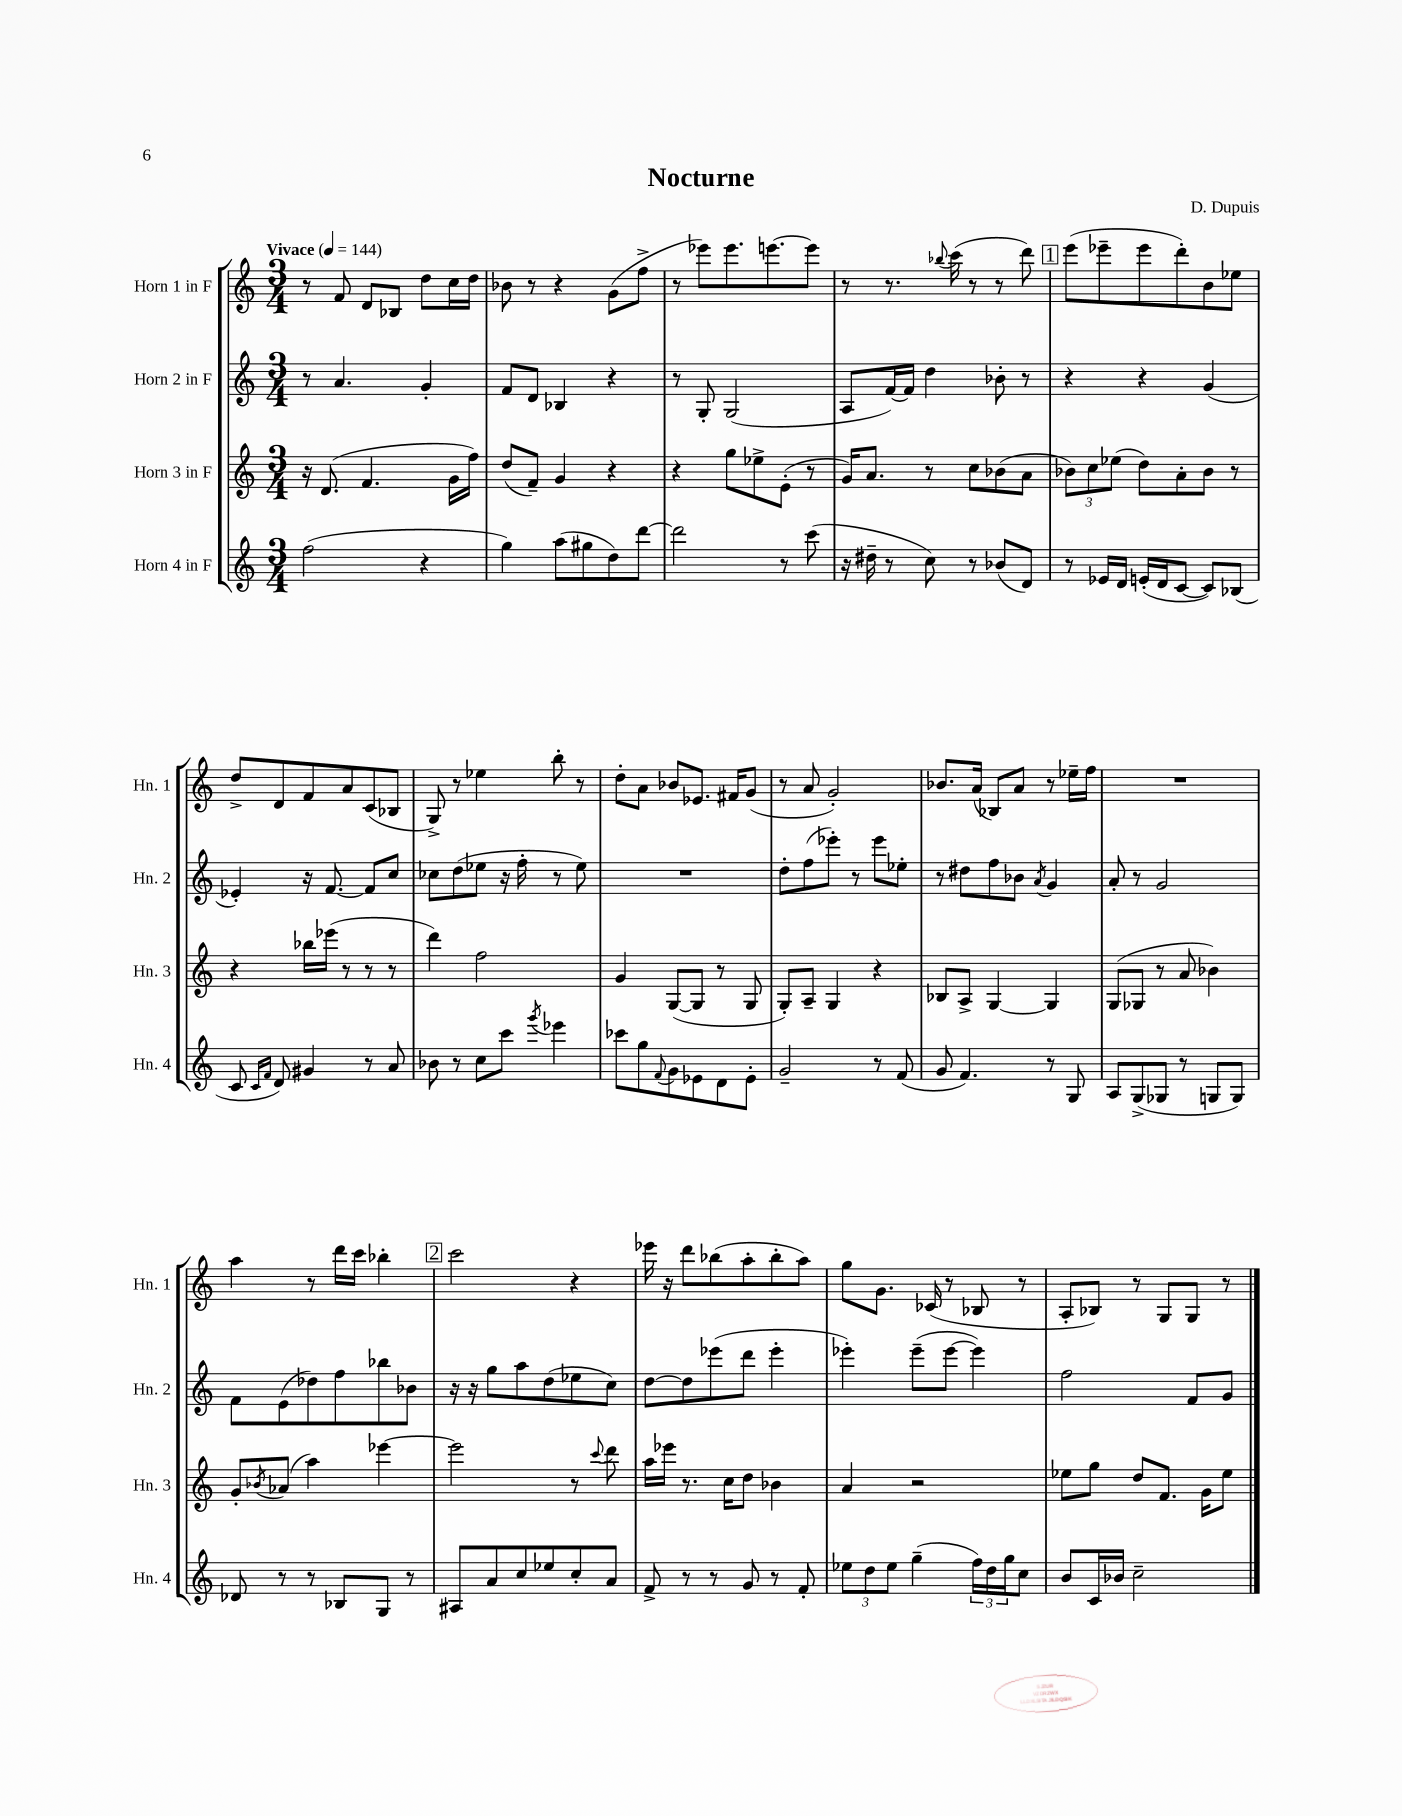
\header { title = "Nocturne" composer = "D. Dupuis" }
<<
\new StaffGroup <<
\new Staff = "s0" \with { instrumentName = "Horn 1 in F" shortInstrumentName = "Hn. 1" } {
    \clef treble \key c \major \numericTimeSignature \time 3/4 \tempo "Vivace" 4 = 144
    r8 f'8 d'8 bes8 d''8 c''16 d''16 |
    bes'8 r8 r4 g'8( f''8-> |
    r8 ees'''8) ees'''8. e'''8.~ e'''8 |
    r8 r8. \appoggiatura { bes''8 } c'''16( r8 r8 d'''8) |
    \mark \markup { \box "1" } e'''8( ees'''8-- ees'''8 d'''8-.) b'8 ees''8 |
    d''8-> d'8 f'8 a'8 c'8( bes8 |
    g8->) r8 ees''4 b''8-. r8 |
    d''8-. a'8 bes'8 ees'8. fis'16 g'8( |
    r8 a'8 g'2-.) |
    bes'8. a'16( bes8) a'8 r8 ees''16-- f''16 |
    R2. |
    a''4 r8 d'''16 c'''16 bes''4-. |
    \mark \markup { \box "2" } c'''2 r4 |
    ees'''16 r16 d'''8 bes''8( a''8-. bes''8-. a''8) |
    g''8 g'8. ces'16( r8 bes8 r8 |
    a8-. bes8) r8 g8 g8 r8 \bar "|." |
}
\new Staff = "s1" \with { instrumentName = "Horn 2 in F" shortInstrumentName = "Hn. 2" } {
    \clef treble \key c \major \numericTimeSignature \time 3/4
    r8 a'4. g'4-. |
    f'8 d'8 bes4 r4 |
    r8 g8-. g2( |
    a8 f'16~) f'16 d''4 bes'8-. r8 |
    \mark \markup { \box "1" } r4 r4 g'4( |
    ees'4-.) r16 f'8.~ f'8 c''8 |
    ces''8 d''8( ees''8 r16 f''16-. r8 ees''8) |
    R2. |
    d''8-. f''8( ees'''8-.) r8 ees'''8 ees''8-. |
    r8 dis''8 f''8 bes'8 \acciaccatura { a'8 } g'4 |
    a'8-. r8 g'2 |
    f'8 e'8( des''8) f''8 bes''8 bes'8 |
    \mark \markup { \box "2" } r16 r16 g''8 a''8 d''8( ees''8 c''8) |
    d''8~ d''8 ees'''8( d'''8 ees'''4-. |
    ees'''4-.) ees'''8--( ees'''8~ ees'''4) |
    f''2 f'8 g'8 \bar "|." |
}
\new Staff = "s2" \with { instrumentName = "Horn 3 in F" shortInstrumentName = "Hn. 3" } {
    \clef treble \key c \major \numericTimeSignature \time 3/4
    r16 d'8.( f'4. g'16 f''16) |
    d''8( f'8--) g'4 r4 |
    r4 g''8 ees''8-> e'8-.( r8 |
    g'16) a'8. r8 c''8 bes'8( a'8 |
    \mark \markup { \box "1" } \tuplet 3/2 { bes'8) c''8 ees''8( } d''8) a'8-. bes'8 r8 |
    r4 bes''16 ees'''16( r8 r8 r8 |
    d'''4) f''2 |
    g'4 g8~( g8 r8 g8 |
    g8-.) a8-- g4 r4 |
    bes8 a8-> g4~ g4 |
    g8( ges8 r8 a'8 bes'4) |
    g'8-. \acciaccatura { bes'8 } aes'8( a''4) ees'''4~ |
    \mark \markup { \box "2" } ees'''2 r8 \appoggiatura { c'''8 } d'''8 |
    a''16 ees'''16 r8. c''16 d''8 bes'4 |
    a'4 r2 |
    ees''8 g''8 d''8 f'8. g'16 ees''8 \bar "|." |
}
\new Staff = "s3" \with { instrumentName = "Horn 4 in F" shortInstrumentName = "Hn. 4" } {
    \clef treble \key c \major \numericTimeSignature \time 3/4
    f''2( r4 |
    g''4) a''8( gis''8 d''8) d'''8~ |
    d'''2 r8 c'''8( |
    r16 dis''16-- r8 c''8) r8 bes'8( d'8) |
    \mark \markup { \box "1" } r8 ees'16 d'16 e'16-.( d'16 c'8~ c'8) bes8( |
    c'8 \grace { c'16 f'16 } d'8) gis'4 r8 a'8 |
    bes'8 r8 c''8 c'''8 \acciaccatura { g'''8 } ees'''4 |
    ces'''8 g''8 \appoggiatura { f'8 } g'8 ees'8 d'8 ees'8-. |
    g'2-- r8 f'8( |
    g'8 f'4.) r8 g8 |
    a8 g8->( ges8 r8 g8 g8) |
    des'8 r8 r8 bes8 g8 r8 |
    \mark \markup { \box "2" } ais8 a'8 c''8 ees''8 c''8-. a'8 |
    f'8-> r8 r8 g'8 r8 f'8-. |
    \tuplet 3/2 { ees''8 d''8 ees''8 } g''4--( \tuplet 3/2 { f''16) d''16 g''16 } c''8 |
    b'8 c'16 bes'16 c''2-- \bar "|." |
}
>>
>>
\layout { \context { \Score \remove "Bar_number_engraver" } }
